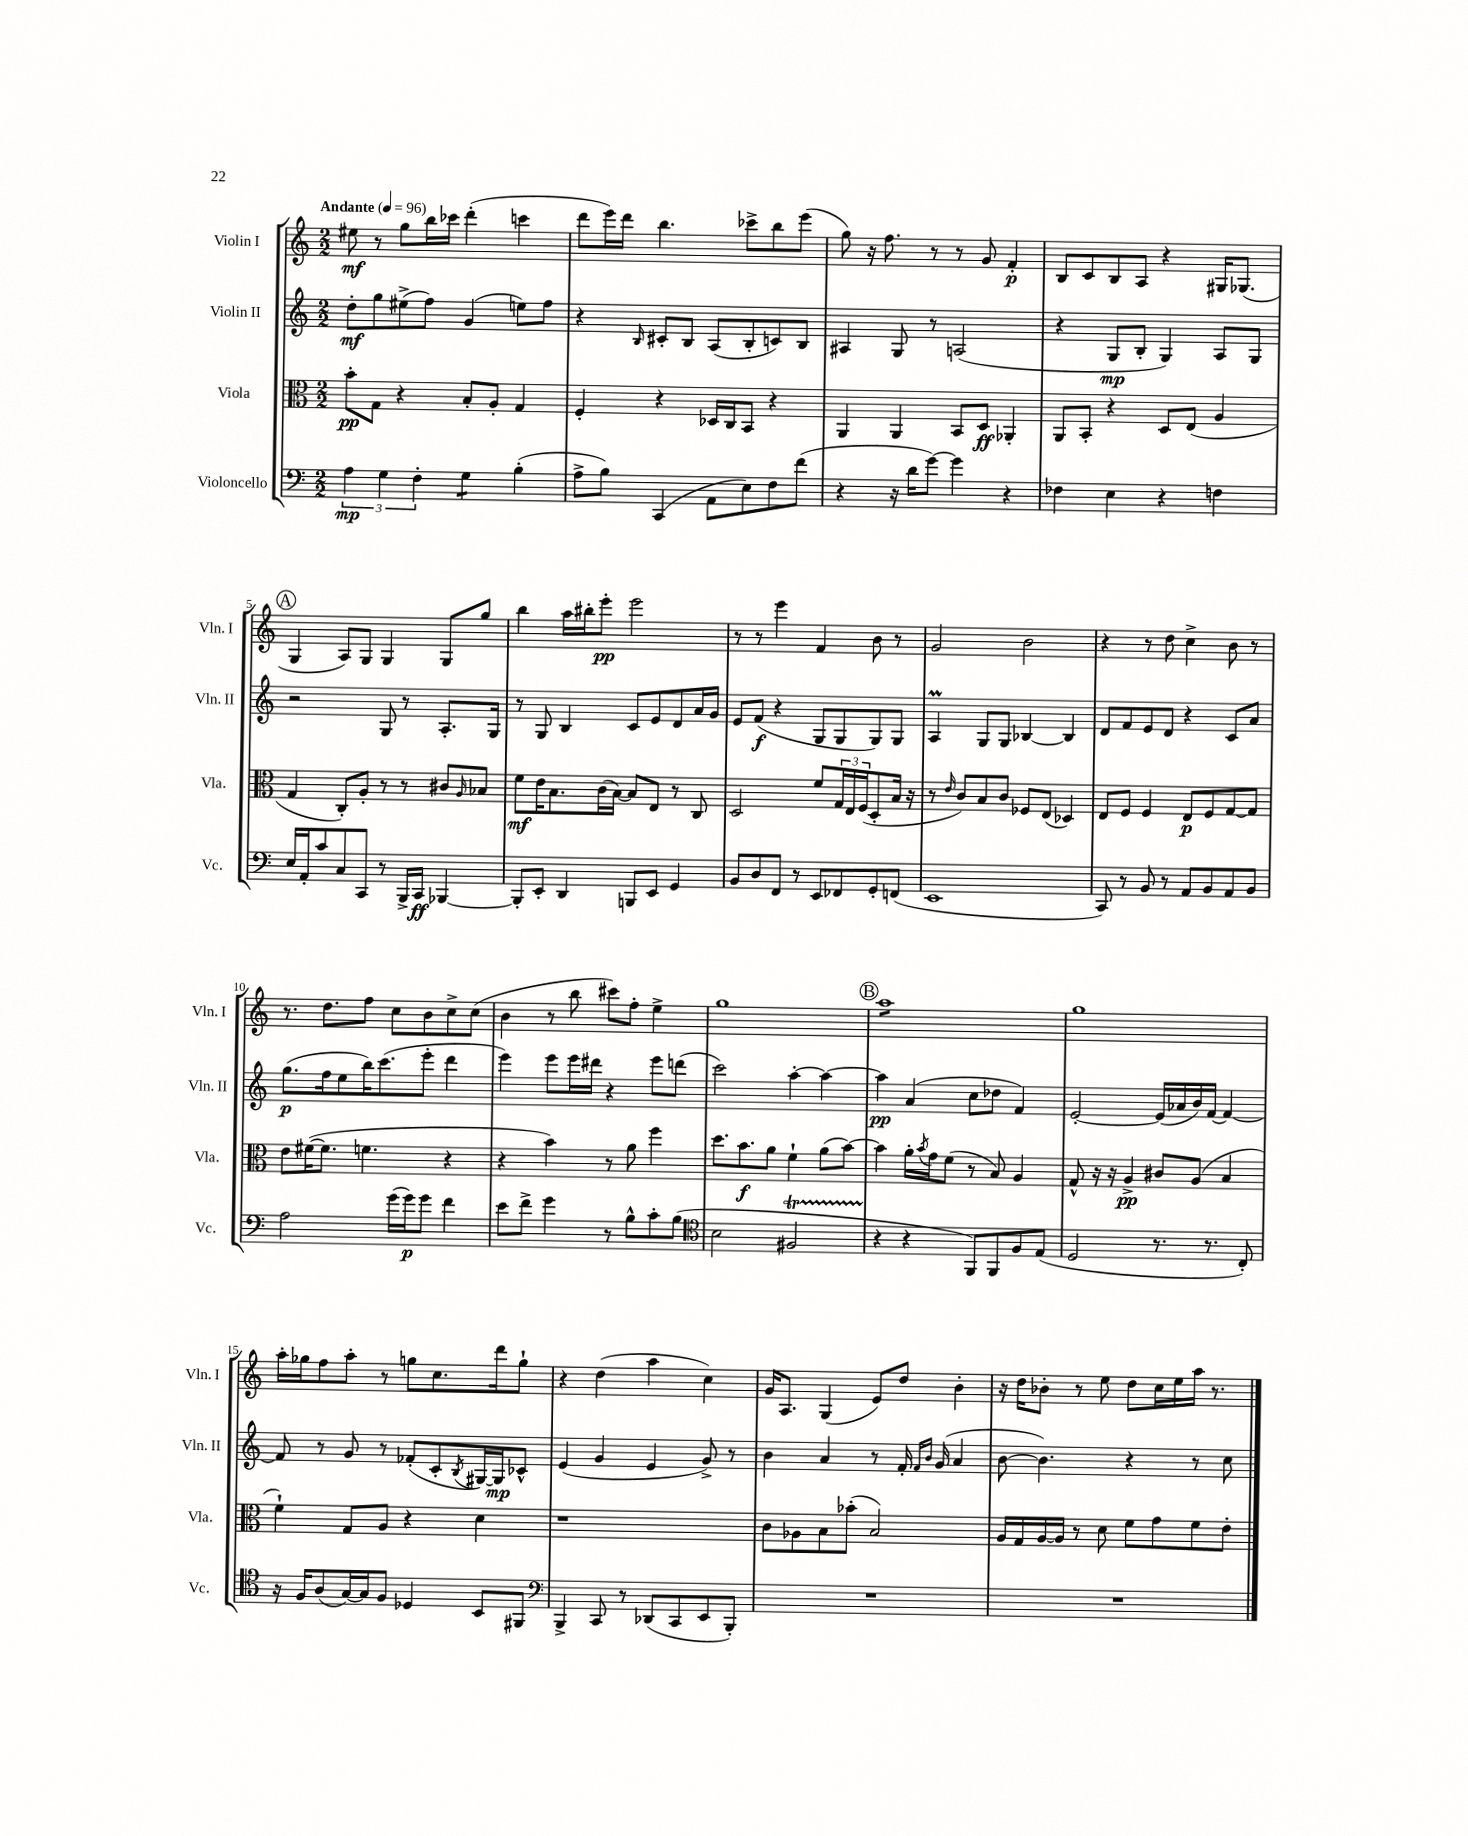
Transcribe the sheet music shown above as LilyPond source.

<<
\new StaffGroup <<
\new Staff = "s0" \with { instrumentName = "Violin I" shortInstrumentName = "Vln. I" } {
    \clef treble \key c \major \numericTimeSignature \time 2/2 \tempo "Andante" 4 = 96
    eis''8\mf r8 g''8 b''16 ces'''16 d'''4-.( c'''4 |
    d'''8 e'''16) d'''16 b''4. ces'''8-> b''8 e'''8( |
    g''8) r16 f''8. r8 r8 g'8 f'4-.\p |
    b8 c'8 b8 a8 r4 gis16 ges8.( |
    \mark \markup { \circle "A" } g4 a8) g8 g4 g8 g''8 |
    b''4 a''16 bis''16-. e'''8-.\pp e'''2 |
    r8 r8 e'''4 f'4 b'8 r8 |
    g'2 b'2 |
    r4 r8 d''8 c''4-> b'8 r8 |
    r8. d''8. f''8 c''8 b'8 c''8-> c''8( |
    b'4 r8 b''8 cis'''8) f''8-. e''4-> |
    g''1 |
    \mark \markup { \circle "B" } a''1:8 |
    g''1 |
    a''16-. ges''16 f''8 a''8-. r8 g''8 c''8. d'''16 g''8-! |
    r4 d''4( a''4 c''4) |
    g'16 a8. g4( e'8) d''8 b'4-. |
    r16 d''16 bes'8-. r8 e''8 d''8 c''16 e''16 a''16 r8. \bar "|." |
}
\new Staff = "s1" \with { instrumentName = "Violin II" shortInstrumentName = "Vln. II" } {
    \clef treble \key c \major \numericTimeSignature \time 2/2
    d''8-.\mf g''8 eis''8->( f''8) g'4( e''8) f''8 |
    r4 \grace { b16 } cis'8-. b8 a8( b8-. c'8) b8 |
    ais4 g8 r8 a2( |
    r4 g8\mp b8-. g4) a8 g8 |
    \mark \markup { \circle "A" } r2 g8 r8 a8.-. g16 |
    r8 g8 b4 c'8 e'8 d'8 a'16 g'16 |
    e'8 f'8\f( r4 g8 g8 g8) g8 |
    a4\prall g8 g8 bes4~ bes4 |
    d'8 f'8 e'8 d'8 r4 c'8 a'8 |
    g''8.\p( f''16 e''8 b''16) c'''8.( e'''8-. d'''4 |
    e'''4) e'''8 e'''16 dis'''16 r4 e'''8 d'''8( |
    c'''2) a''4~-. a''4~ |
    \mark \markup { \circle "B" } a''4\pp a'4( c''8 des''8 f'4) |
    e'2~-. e'16( aes'16 b'16) f'16~ f'4~ |
    f'8 r8 g'8 r8 fes'8-.( c'8-. \acciaccatura { b8 } gis16~) gis16\mp ces'8-^ |
    e'4( g'4 e'4 g'8->) r8 |
    b'4 a'4 r8 f'16-. \grace { f'16 b'16 } g'16( a'4 |
    b'8~ b'4.) r4 r8 c''8 \bar "|." |
}
\new Staff = "s2" \with { instrumentName = "Viola" shortInstrumentName = "Vla." } {
    \clef alto \key c \major \numericTimeSignature \time 2/2
    b'8-.\pp g8 r4 b8-. a8-. g4 |
    f4-. r4 des16 c16 b,8 r4 |
    a,4 a,4 b,8 d8\ff aes,4-. |
    a,8 b,8-. r4 d8 e8( a4 |
    \mark \markup { \circle "A" } g4 c8-.) a8-. r8 r8 cis'8 \grace { a16 } bes8 |
    f'8\mf e'16 b8. c'16( b16~) b8 e8 r8 c8 |
    d2 f'8 \tuplet 3/2 { g16 e16 f16( } d8-. b16 r16 |
    r8 \grace { e'16 } c'8) b8 c'8 fes8 e8( des4) |
    e8 f8 f4 e8\p f8 g8~ g8 |
    e'8 fis'16~( fis'8. f'4. r4 |
    r4 b'4) r8 a'8 f''4 |
    d''8. b'8.\f a'8 f'4-! a'8( b'8~) |
    \mark \markup { \circle "B" } b'4 a'16-. \acciaccatura { b'8 } g'16 f'8( r8 b8) a4 |
    g8-^ r16 r16 a4->\pp cis'8 a8( b4 |
    f'4-!) g8 a8 r4 d'4 |
    r1 |
    c'8 aes8 b8 bes'8-.( b2) |
    a16 g16 a16~ a16 r8 d'8 f'8 g'8 f'8 e'8-. \bar "|." |
}
\new Staff = "s3" \with { instrumentName = "Violoncello" shortInstrumentName = "Vc." } {
    \clef bass \key c \major \numericTimeSignature \time 2/2
    \tuplet 3/2 { a4\mp g4 f4-. } g4:8 b4-.( |
    a8-> b8) c,4( a,8 e8) f8 f'8( |
    r4 r16 d'16 g'8~) g'4 r4 |
    fes4 e4 r4 f4 |
    \mark \markup { \circle "A" } e16 a,16-. c'8 c8 c,8 r8 b,,16-> c,16\ff bes,,4~ |
    bes,,8-. e,8-. d,4 b,,8 e,8 g,4 |
    b,8 d8 f,8 r8 e,8 fes,8 g,8-. f,8( |
    e,1 |
    c,8) r8 b,8 r8 a,8 b,8 a,8 b,8 |
    a2 g'16( g'16\p) g'8 f'4 |
    e'8 f'8-> g'4 r8 b8-^ c'8-. b8( |
    \clef tenor b2 fis2\startTrillSpan |
    \mark \markup { \circle "B" } r4\stopTrillSpan r4 f,8) f,8 f8 e8( |
    d2 r8. r8. c8-.) |
    r16 f16 a8( g16~) g16 f8 des4 b,8 fis,8 |
    \clef bass b,,4-> c,8 r8 des,8( c,8 e,8 b,,8-.) |
    R1 |
    R1 \bar "|." |
}
>>
>>
